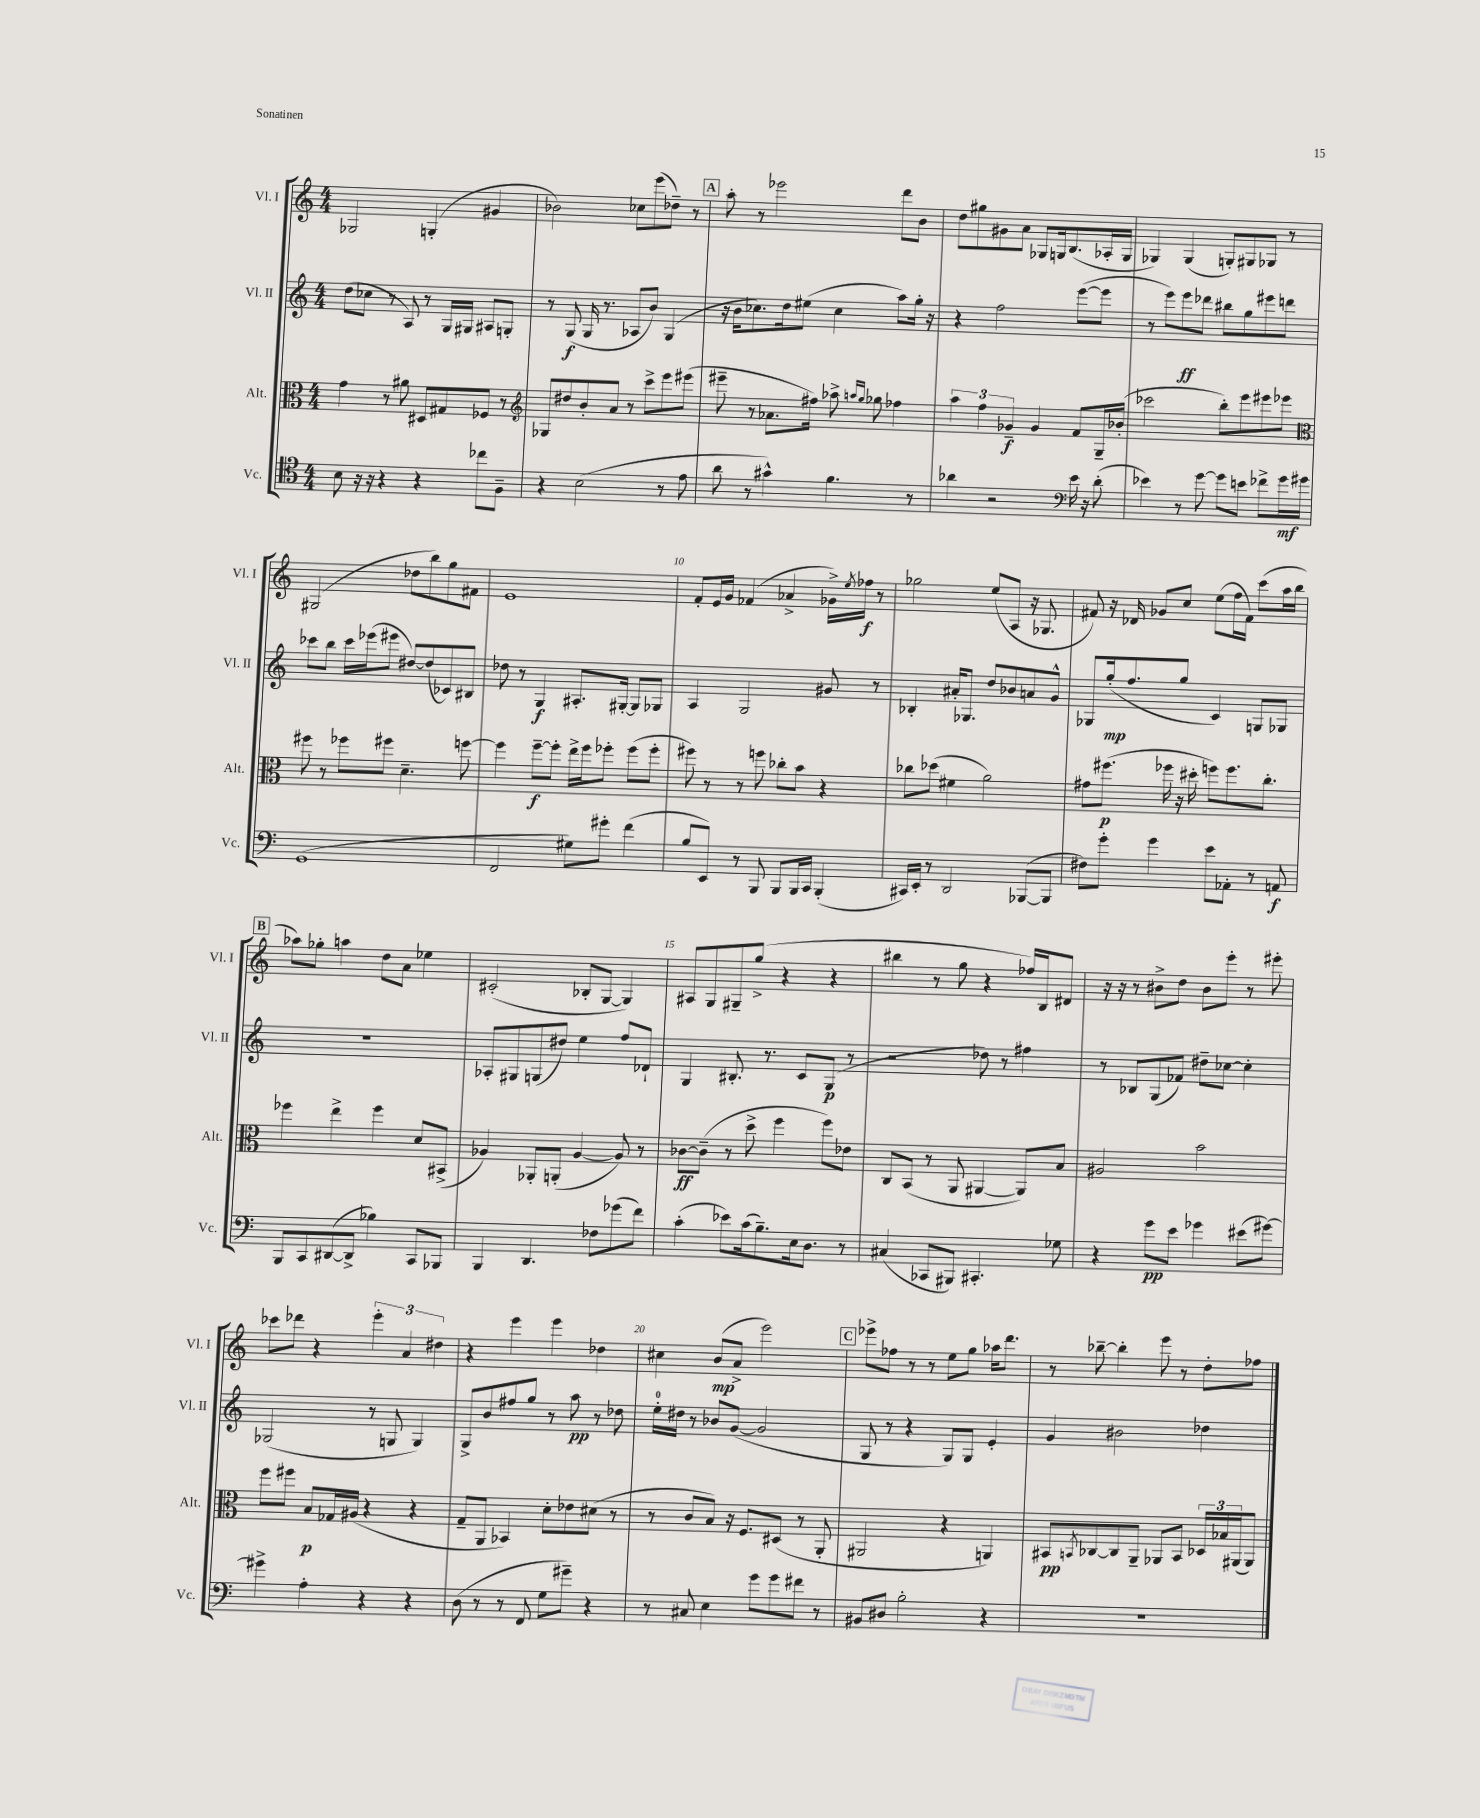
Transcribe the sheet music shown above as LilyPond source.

<<
\new StaffGroup <<
\new Staff = "s0" \with { instrumentName = "Vl. I" shortInstrumentName = "Vl. I" } {
    \clef treble \key c \major \numericTimeSignature \time 4/4
    ges2 g4-.( gis'4 |
    bes'2) ces''8 e'''8( des''8--) r8 |
    \mark \markup { \box "A" } a''8-. r8 ees'''2 d'''8 b'8 |
    d''8 gis''8 gis'8 a'8 ges8 g16 b8.( aes16-. g16 |
    ges4) ges4( g8-.) gis8 ges8 r8 |
    gis2( des''8 b''8) g''8 fis'8 |
    e'1 |
    f'8-. e'16 g'16 fes'4( aes'4-> ges'16->) \acciaccatura { e''8 } fes''16\f r8 |
    ges''2 e''8( a8 r16 ges8. |
    fis'8) r16 des'16 ges'8 c''8 e''8( f''16 fis'16) c'''8( a''16 b''16 |
    \mark \markup { \box "B" } aes''8) ges''8-. a''4 d''8 a'8 ees''4 |
    cis'2-.( bes8-. g8~ g4) |
    ais8 g8 gis8-- g''8->( r4 r4 |
    bis''4 r8 g''8 r4 fes''16) b16 dis'8 |
    r16 r16 r8 bis'8-> d''8 bis'8 e'''8-. r8 eis'''8-. |
    ces'''8 des'''8 r4 \tuplet 3/2 { e'''4-. a'4 dis''4 } |
    r4 e'''4 e'''4 des''4 |
    cis''4 b'8\mp( a'8-> e'''2) |
    \mark \markup { \box "C" } ees'''8-> fes''8 r8 r8 e''8 g''8 aes''16 d'''8. |
    r8 bes''8~-- bes''4-. e'''8 r8 d''8-. fes''8 \bar "|." |
}
\new Staff = "s1" \with { instrumentName = "Vl. II" shortInstrumentName = "Vl. II" } {
    \clef treble \key c \major \numericTimeSignature \time 4/4
    d''8( ces''8 r8 a8) r8 g16 gis16 ais8 g8-. |
    r8 g8\f( g16 r8. aes8 b'8) g4( |
    \mark \markup { \box "A" } r16 b'16 ces''8.) d''16 eis''8( ces''4 a''8) g''16-. r16 |
    r4 f''2 e'''8~( e'''8 |
    r8 e'''8) e'''8\ff des'''8 bis''8 g''8 eis'''8 d'''8 |
    ces'''8 b''8 ces'''16 ees'''16( eis'''8 dis''8~) dis''8( ces'8) bis8 |
    des''8 r8 g4\f ais8.-. gis16~-. gis8 ges8 |
    a4 g2 gis'8 r8 |
    bes4-. ais'16-. ges8. d''8 bes'8 a'8 g'8-^ |
    ges8 g''16-.\mp( f''8. g''8 c'4) g8 ges8 |
    \mark \markup { \box "B" } R1 |
    aes8-. gis8 g8( dis''8) e''4 f''8 des'8-! |
    g4 bis8.-. r8. c'8 g8\p( r8 |
    r2 des''8) r8 fis''4 |
    r8 bes8 g8( fes'8) dis''8-- ces''8~ ces''4-. |
    ges2( r8 g8 g4) |
    g8-> b'8 fis''8 g''8 r8 a''8\pp r8 des''8 |
    e''16-0-. dis''16 r8 bes'8 g'8~( g'2 |
    \mark \markup { \box "C" } g8 r8 r4 g8) g8 e'4-. |
    g'4 bis'2 des''4 \bar "|." |
}
\new Staff = "s2" \with { instrumentName = "Alt." shortInstrumentName = "Alt." } {
    \clef alto \key c \major \numericTimeSignature \time 4/4
    g'4 r8 ais'8 dis8 gis8 fes8 r8 |
    \clef treble ges8 dis''8 b'8-. a'8 r8 c'''8-> e'''8 eis'''8( |
    \mark \markup { \box "A" } eis'''8-- r8 aes'8. fis''16) aes''8-> \grace { a''16 g''16 } ges''8 fes''4 |
    \tuplet 3/2 { a''4 f''4 ges'4--\f } ges'4 f'8 g16-- bes'16-.( |
    ces'''2 b''8-.) e'''8 eis'''8 ees'''8 |
    \clef alto fis''8 r8 fes''8 fis''8 d'4.-- f''8~ |
    f''4 f''8~--\f f''8-. e''16-> f''16 fes''8-. fes''8( fes''8-. |
    fis''8) r8 r8 f''8 ces''8-. b'8 r4 |
    ces''8 des''8( fis'4 a'2) |
    gis'8 fis''8.\p( fes''16 r16 dis''16-. f''8) f''8. c''8.-. |
    \mark \markup { \box "B" } fes''4 e''4-> fes''4 d'8 bis,8->( |
    aes4) aes,8-. a,8-.( aes4~ aes8) r8 |
    ces'8~\ff ces'8--( r8 d''8-> f''4 f''8) ees'8 |
    c8 b,8( r8 a,8 ais,4~ ais,8) b8 |
    ais2 b'2 |
    f''8 fis''8 b8\p ges16 ais16( r4 r4 |
    g8-- a,8 bes,4) d'8-. ees'8 dis'8( r8 |
    r8 c'8 b8) r16 f8. dis8( r8 a,8-. |
    \mark \markup { \box "C" } ais,2 r4 a,4) |
    bis,8\pp \acciaccatura { b,8 } ces8~ ces8 a,8-- aes,8 b,8 \tuplet 3/2 { des16 bes16 ais,16( } ais,8) \bar "|." |
}
\new Staff = "s3" \with { instrumentName = "Vc." shortInstrumentName = "Vc." } {
    \clef tenor \key c \major \numericTimeSignature \time 4/4
    b8 r16 r16 r4 r4 ces''8 f8-- |
    r4 b2( r8 e'8 |
    \mark \markup { \box "A" } a'8 r8 gis'4-^) f'4. r8 |
    aes'4 r2 \clef bass e'16 r16 d'8-.( |
    ees'4) r8 g'8~ g'8 e'8 fes'8-> g'16\mf gis'16 |
    g,1( |
    f,2 gis8) gis'8-. f'4( |
    b8 e,8) r8 b,,8 b,,8 b,,16 c,16 b,,4-.( |
    cis,16) e,16-. r8 d,2 bes,,8~( bes,,8 |
    fis8) g'8-. g'4 e'8 aes,8-. r8 a,8\f |
    \mark \markup { \box "B" } b,,8 c,8 dis,8~( dis,8-> bes4) c,8 bes,,8 |
    b,,4 d,4. fes8 ges'8( f'8) |
    c'4-.( ees'8) c'16( b8.--) e16 d8. r8 |
    cis4( ces,8 bis,,8) cis,4.-. ges8 |
    r4 g'8\pp e'8 ges'4 eis'8( gis'8~) |
    gis'4-> a4-. r4 r4 |
    d8( r8 r8 f,8 g8 gis'8--) r4 |
    r8 cis8 e4 g'8 g'8 fis'8 r8 |
    \mark \markup { \box "C" } bis,8 dis8 b2-. r4 |
    R1 \bar "|." |
}
>>
>>
\layout { \context { \Score currentBarNumber = #3 \override BarNumber.break-visibility = ##(#f #t #t) barNumberVisibility = #(every-nth-bar-number-visible 5) } }
